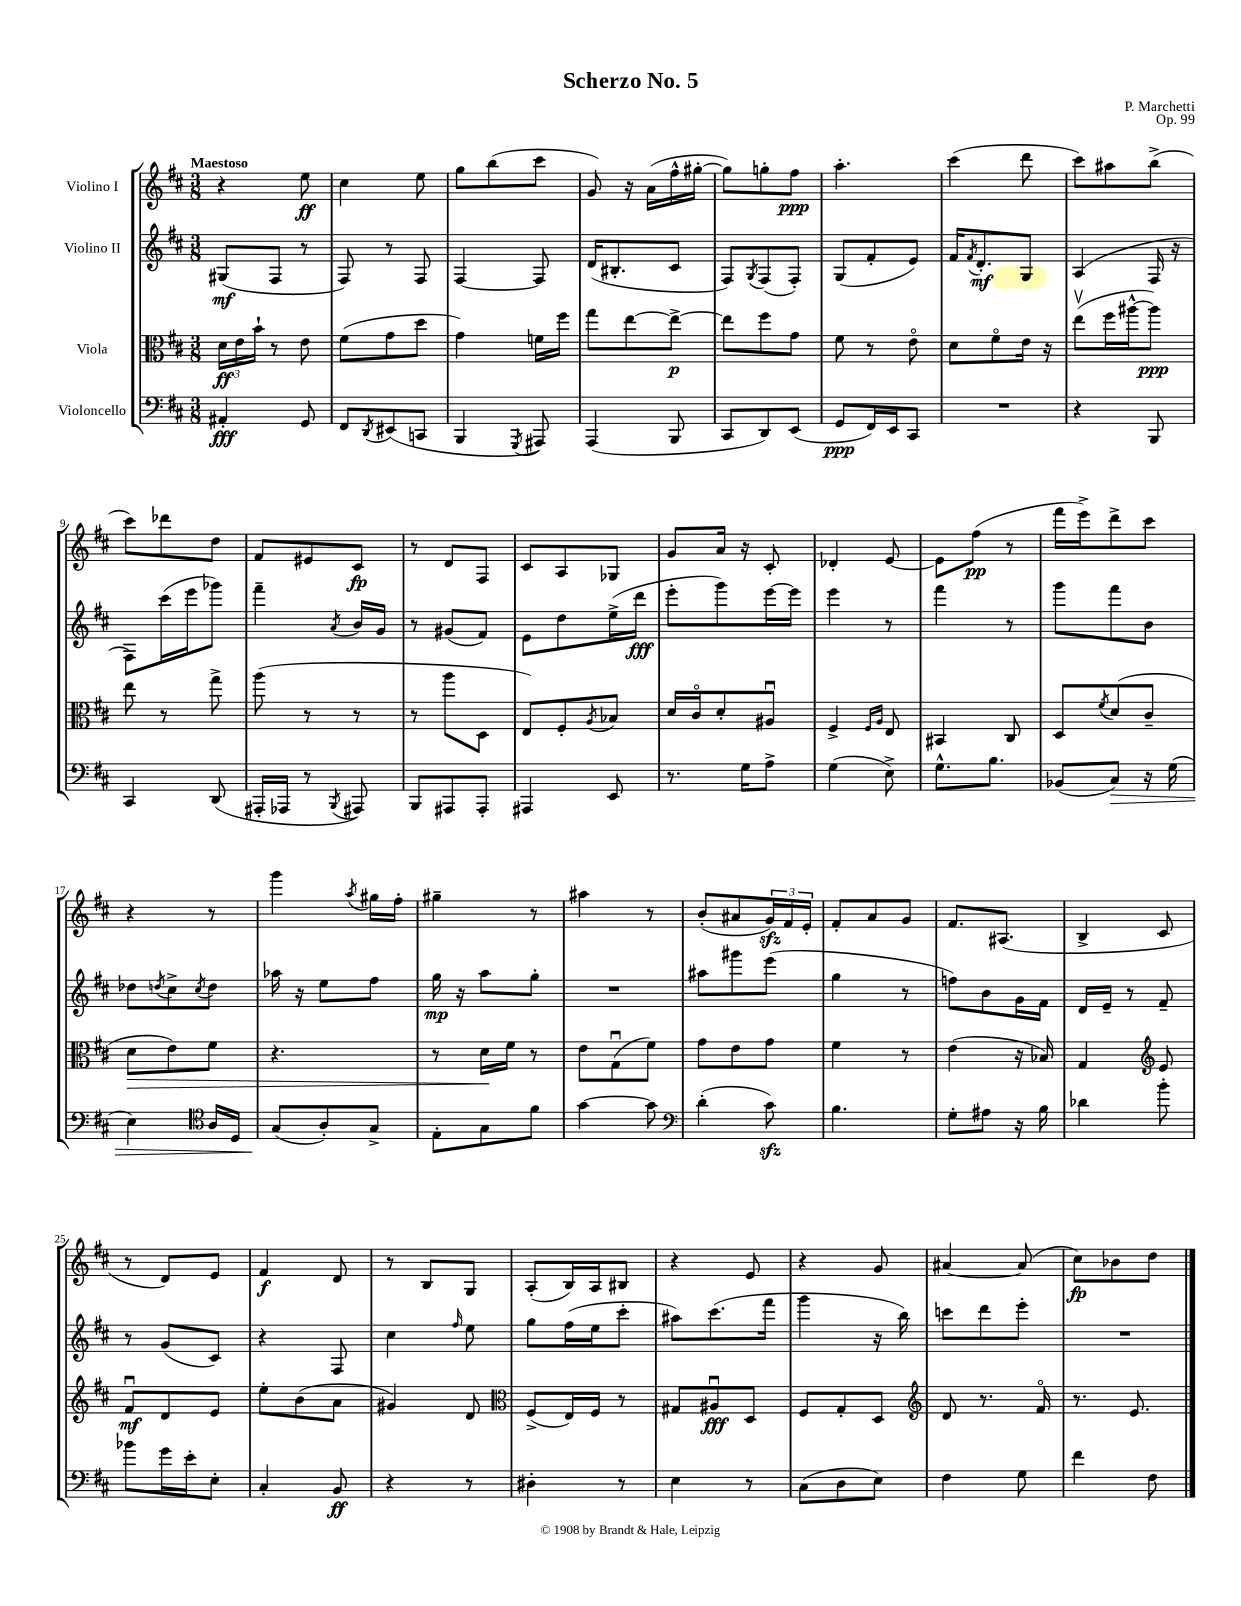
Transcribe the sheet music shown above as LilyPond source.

\header { title = "Scherzo No. 5" composer = "P. Marchetti" opus = "Op. 99" }
<<
\new StaffGroup <<
\new Staff = "s0" \with { instrumentName = "Violino I" } {
    \clef treble \key d \major \numericTimeSignature \time 3/8 \tempo "Maestoso"
    r4 e''8\ff |
    cis''4 e''8 |
    g''8 b''8( cis'''8 |
    g'8) r16 a'16( fis''16-^ gis''16~-. |
    gis''8) g''8-. fis''8\ppp |
    a''4.-. |
    cis'''4( d'''8 |
    cis'''8) ais''8 b''8->( |
    cis'''8) des'''8 d''8 |
    fis'8 eis'8 cis'8\fp |
    r8 d'8 fis8 |
    cis'8 a8 ges8 |
    g'8 a'16 r16 cis'8-. |
    des'4-. e'8~ |
    e'8 fis''8\pp( r8 |
    fis'''16 e'''16->) d'''8-> cis'''8 |
    r4 r8 |
    g'''4 \acciaccatura { a''8 } gis''16 fis''16-. |
    gis''4-- r8 |
    ais''4 r8 |
    b'8-.( ais'8 \tuplet 3/2 { g'16\sfz) fis'16 e'16-. } |
    fis'8-. a'8 g'8 |
    fis'8. ais8.( |
    b4-> cis'8 |
    r8 d'8) e'8 |
    fis'4\f d'8 |
    r8 b8 g8 |
    a8-.( b16) a16 bis8 |
    r4 e'8 |
    r4 g'8 |
    ais'4~ ais'8( |
    cis''8\fp) bes'8 d''8 \bar "|." |
}
\new Staff = "s1" \with { instrumentName = "Violino II" } {
    \clef treble \key d \major \numericTimeSignature \time 3/8
    gis8\mf( fis8 r8 |
    fis8) r8 fis8 |
    fis4~ fis8 |
    d'16( bis8.-. cis'8 |
    fis8) \acciaccatura { g8 } fis8( fis8-.) |
    g8( fis'8-. e'8) |
    fis'16 \acciaccatura { fis'8 } d'8.-.\mf g8 |
    a4( fis16 r16 |
    fis8) cis'''16( e'''16 ges'''8) |
    fis'''4-- \acciaccatura { a'8 } b'16 g'16 |
    r8 gis'8( fis'8) |
    e'8 d''8 e''16->( d'''16\fff |
    e'''8-. g'''8) e'''16~ e'''16 |
    e'''4 r8 |
    fis'''4 r8 |
    g'''8 fis'''8 b'8 |
    des''8 \acciaccatura { d''8 } cis''8-> \acciaccatura { cis''8 } d''8 |
    aes''16 r16 e''8 fis''8 |
    g''16\mp r16 a''8 g''8-. |
    R4. |
    ais''8 gis'''8 e'''8( |
    g''4 r8 |
    f''8) b'8 g'16 fis'16 |
    d'16 e'16-- r8 fis'8-- |
    r8 g'8( cis'8) |
    r4 fis8 |
    cis''4 \grace { fis''16 } e''8 |
    g''8 fis''16( e''16 cis'''8-. |
    ais''8) cis'''8.( fis'''16 |
    g'''4 r16 b''16) |
    c'''8 d'''8 e'''8-. |
    R4. \bar "|." |
}
\new Staff = "s2" \with { instrumentName = "Viola" } {
    \clef alto \key d \major \numericTimeSignature \time 3/8
    \tuplet 3/2 { d'16\ff e'16 b'16-! } r8 e'8 |
    fis'8( g'8 d''8 |
    g'4) f'16 fis''16 |
    g''8 e''8~ e''8~->\p |
    e''8 fis''8 g'8 |
    fis'8 r8 e'8\flageolet |
    d'8 fis'8\flageolet e'16 r16 |
    e''8\upbow( fis''16 ais''16~-^ ais''8\ppp) |
    e''8 r8 g''8-> |
    a''8( r8 r8 |
    r8 a''8 d8 |
    e8) fis8-. \acciaccatura { a8 } bes8 |
    d'16 cis'16\flageolet d'8-. ais8\downbow |
    fis4-> \grace { fis16 a16 } e8 |
    bis,4 cis8 |
    d8 \acciaccatura { fis'8 } d'8( cis'8-- |
    d'8\> e'8) fis'8 |
    r4. |
    r8 d'16\! fis'16 r8 |
    e'8 g8\downbow( fis'8) |
    g'8 e'8 g'8 |
    fis'4 r8 |
    e'4( r16 bes16) |
    g4 \clef treble e'8 |
    fis'8\downbow\mf d'8 e'8 |
    e''8-. b'8( a'8 |
    gis'4) d'8 |
    \clef alto fis8->( e16) fis16 r8 |
    gis8 ais8\downbow\fff d8 |
    fis8 g8-. d8 |
    \clef treble d'8 r8. fis'16\flageolet |
    r8. e'8. \bar "|." |
}
\new Staff = "s3" \with { instrumentName = "Violoncello" } {
    \clef bass \key d \major \numericTimeSignature \time 3/8
    ais,4-.\fff g,8 |
    fis,8 \acciaccatura { d,8 } eis,8( c,8 |
    b,,4 \acciaccatura { g,,8 } ais,,8) |
    a,,4( b,,8 |
    cis,8 d,8) e,8( |
    g,8\ppp fis,16) e,16 cis,8 |
    R4. |
    r4 b,,8 |
    cis,4 d,8( |
    ais,,16-. aes,,16 r8 \acciaccatura { b,,8 } ais,,8) |
    b,,8 ais,,8 ais,,8-. |
    ais,,4 e,8 |
    r8. g16 a8-> |
    g4( e8->) |
    g8.-^ b8. |
    bes,8( cis8\>) r16 g16( |
    e4) \clef tenor a16 d16 |
    g8\!( a8-.) g8-> |
    e8-. g8 fis'8 |
    g'4~ g'8 |
    \clef bass d'4-.( cis'8\sfz) |
    b4. |
    g8-. ais8 r16 b16 |
    des'4 b'8-. |
    bes'8 g'16 e'16-. e8-. |
    cis4-. b,8\ff |
    r4 r8 |
    dis4-. r8 |
    e4 r8 |
    cis8( d8 e8) |
    fis4 g8 |
    fis'4 fis8 \bar "|." |
}
>>
>>
